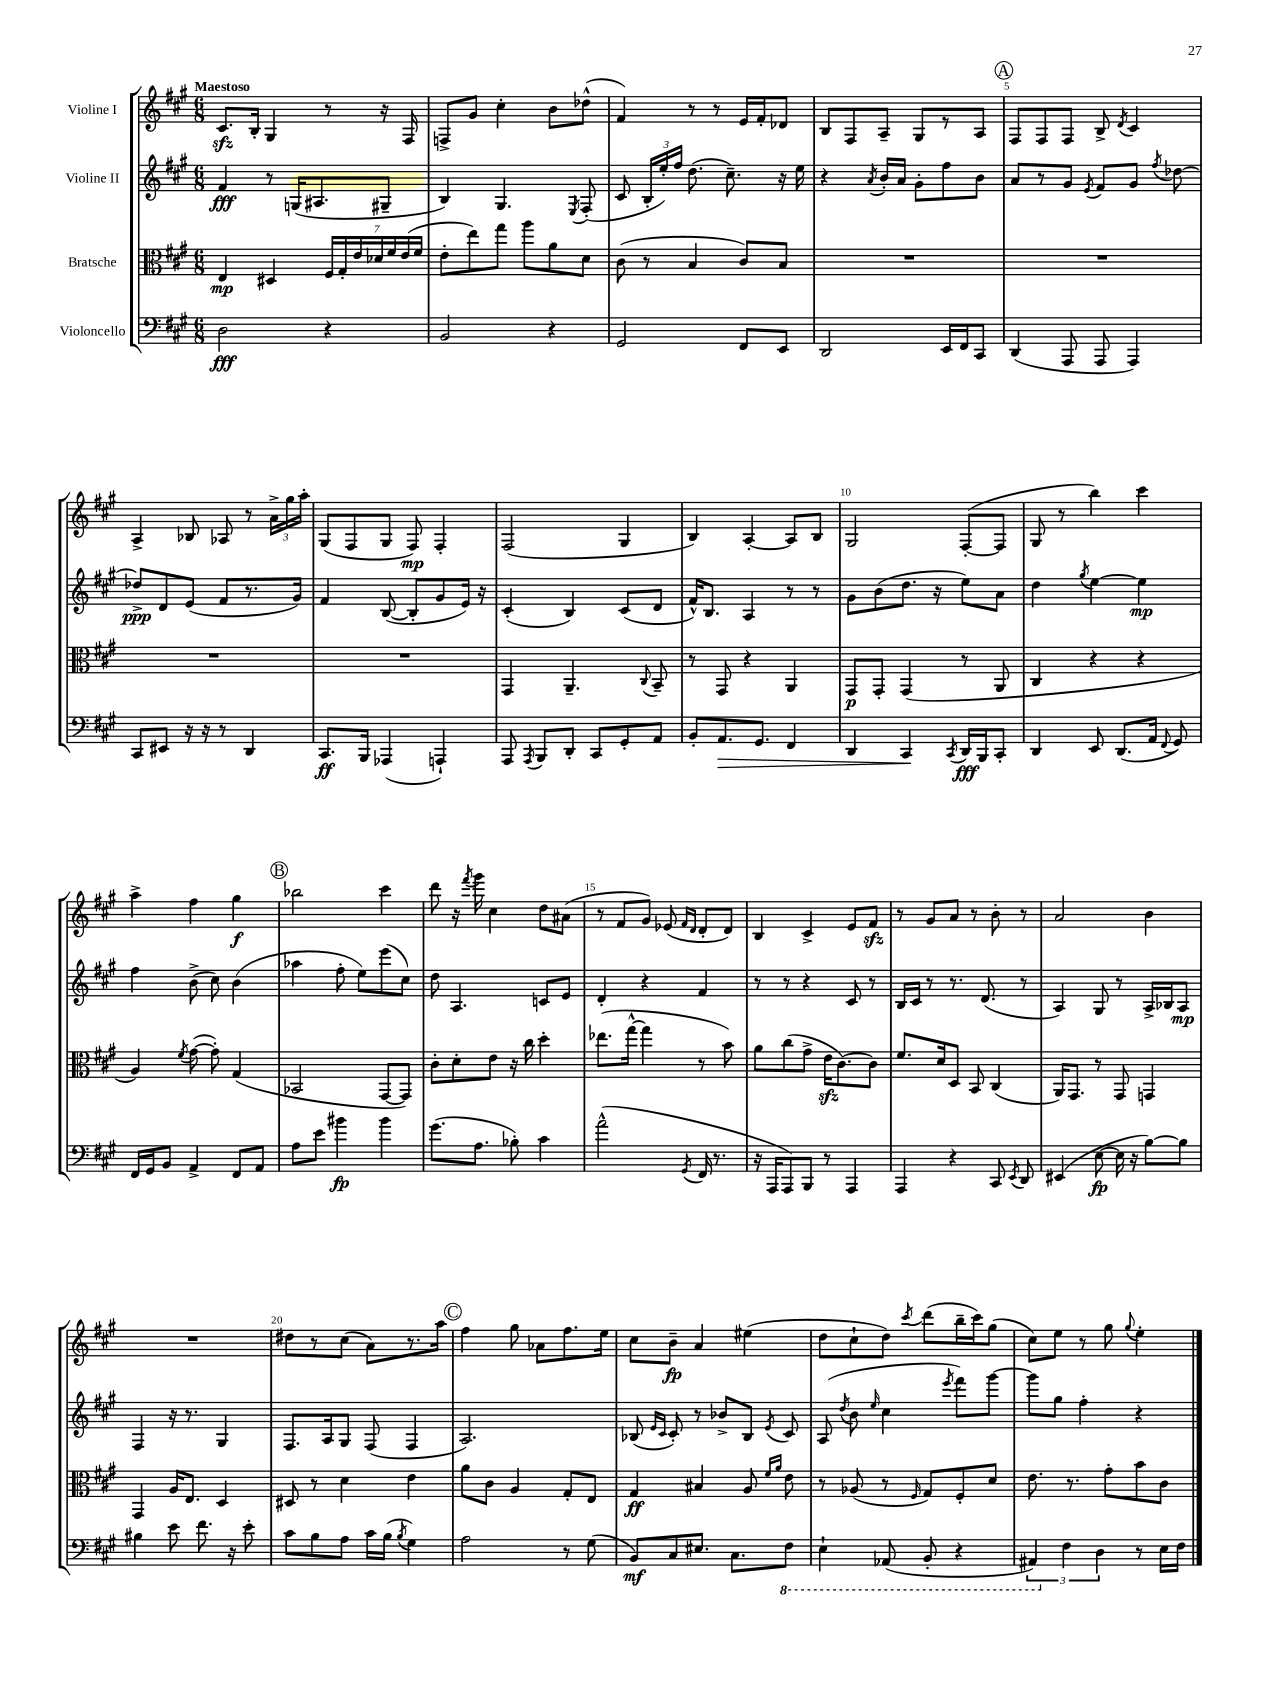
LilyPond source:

<<
\new StaffGroup <<
\new Staff = "s0" \with { instrumentName = "Violine I" } {
    \clef treble \key a \major \numericTimeSignature \time 6/8 \tempo "Maestoso"
    \autoBeamOff cis'8.[\sfz b16]-. gis4 r8 r16 fis16 |
    f8[-> gis'8] cis''4-. b'8[ des''8]-^( |
    fis'4) r8 r8 e'16[ fis'16-. des'8] |
    b8[ fis8 a8]-- gis8[ r8 a8] |
    \mark \markup { \circle "A" } fis8[ fis8 fis8] b8-> \acciaccatura { d'8 } cis'4 |
    a4-> bes8 aes8 r8 \tuplet 3/2 { a'16[-> gis''16 a''16]-. } |
    gis8[( fis8 gis8] fis8\mp) fis4-. |
    fis2( gis4 |
    b4) a4~-. a8[ b8] |
    gis2 fis8[~-.( fis8] |
    gis8 r8 b''4) cis'''4 |
    a''4-> fis''4 gis''4\f |
    \mark \markup { \circle "B" } bes''2 cis'''4 |
    d'''8 r16 \acciaccatura { fis'''8 } gis'''16 cis''4 d''8[ ais'8]( |
    r8 fis'8[ gis'8]) ees'8( \grace { fis'16[ d'16] } d'8[-. d'8]) |
    b4 cis'4-> e'8[ fis'8]\sfz |
    r8 gis'8[ a'8] r8 b'8-. r8 |
    a'2 b'4 |
    R2. |
    dis''8[ r8 cis''8]( a'8[) r8. a''16] |
    \mark \markup { \circle "C" } fis''4 gis''8 aes'8[ fis''8. e''16] |
    cis''8[ b'8]--\fp a'4 eis''4( |
    d''8[ cis''8-! d''8]) \acciaccatura { cis'''8 } d'''8[( b''16-- cis'''16) gis''8]( |
    cis''8[) e''8] r8 gis''8 \appoggiatura { gis''8 } e''4-. \bar "|." |
}
\new Staff = "s1" \with { instrumentName = "Violine II" } {
    \clef treble \key a \major \numericTimeSignature \time 6/8
    \autoBeamOff fis'4\fff r8 g16[( ais8. gis8]-- |
    b4) gis4. \acciaccatura { e8 } fis8-.( |
    cis'8 \tuplet 3/2 { b16[-. e''16-.) fis''16] } d''8.( cis''8.--) r16 e''16 |
    r4 \acciaccatura { a'8 } b'16[-. a'16] gis'8[-. fis''8 b'8] |
    \mark \markup { \circle "A" } a'8[ r8 gis'8] \acciaccatura { e'8 } fis'8[ gis'8] \acciaccatura { fis''8 } des''8~ |
    des''8[->\ppp d'8 e'8]( fis'8[ r8. gis'16]) |
    fis'4 b8~( b8[-. gis'8 e'16]) r16 |
    cis'4-.( b4) cis'8[( d'8] |
    fis'16[-^) b8.] a4 r8 r8 |
    gis'8[ b'8( d''8.] r16 e''8[) a'8] |
    d''4 \acciaccatura { gis''8 } e''4~ e''4\mp |
    fis''4 b'8->( cis''8) b'4( |
    \mark \markup { \circle "B" } aes''4 fis''8-. e''8[) e'''8( cis''8]) |
    d''8 a4. c'8[ e'8] |
    d'4-. r4 fis'4 |
    r8 r8 r4 cis'8 r8 |
    b16[ cis'16] r8 r8. d'8.( r8 |
    a4) gis8 r8 a16[-> bes16 a8]\mp |
    fis4 r16 r8. gis4 |
    fis8.[ a16 gis8] fis8( fis4 |
    \mark \markup { \circle "C" } a2.) |
    bes8( \grace { e'16[ cis'16] } cis'8-.) r8 bes'8[-> bes8] \acciaccatura { e'8 } cis'8 |
    a8( \acciaccatura { d''8 } b'8 \grace { e''16 } cis''4 \acciaccatura { e'''8 } fis'''8[) gis'''8]~ |
    gis'''8[ gis''8] fis''4-. r4 \bar "|." |
}
\new Staff = "s2" \with { instrumentName = "Bratsche" } {
    \clef alto \key a \major \numericTimeSignature \time 6/8
    \autoBeamOff e4\mp dis4 \tuplet 7/4 { fis16[ gis16-. e'16 des'16 fis'16 e'16( fis'16] } |
    e'8[-. e''8) gis''8] a''8[ a'8 d'8] |
    cis'8( r8 b4 cis'8[) b8] |
    R2. |
    \mark \markup { \circle "A" } R2. |
    R2. |
    R2. |
    gis,4 a,4.-- \appoggiatura { cis8 } b,8-- |
    r8 gis,8 r4 a,4 |
    gis,8[\p gis,8]-. gis,4( r8 a,8 |
    cis4 r4 r4 |
    a4) \acciaccatura { fis'8 } gis'8~( gis'8-.) gis4( |
    \mark \markup { \circle "B" } bes,2 gis,8[~ gis,8]) |
    cis'8[-. d'8-. e'8] r16 cis''16 d''4-. |
    ees''8.[( gis''16]~-^ gis''4 r8 b'8) |
    a'8[ cis''8( gis'8]-> e'16[\sfz cis'8.~) cis'8] |
    fis'8.[ d'16 d8] b,8 cis4( |
    a,16[) gis,8.] r8 gis,8 g,4 |
    gis,4 a16[ e8.] d4 |
    dis8 r8 d'4 e'4 |
    \mark \markup { \circle "C" } a'8[ cis'8] a4 gis8[-. e8] |
    gis4\ff bis4 a8 \grace { fis'16[ a'16] } e'8 |
    r8 aes8( r8 \grace { fis16 } gis8[) fis8-. d'8] |
    e'8. r8. gis'8[-. b'8 cis'8] \bar "|." |
}
\new Staff = "s3" \with { instrumentName = "Violoncello" } {
    \clef bass \key a \major \numericTimeSignature \time 6/8
    \autoBeamOff d2\fff r4 |
    b,2 r4 |
    gis,2 fis,8[ e,8] |
    d,2 e,16[ fis,16 cis,8] |
    \mark \markup { \circle "A" } d,4( a,,8 a,,8 a,,4) |
    cis,8[ eis,8] r16 r16 r8 d,4 |
    cis,8.[\ff b,,16] aes,,4( a,,4-!) |
    a,,8 \acciaccatura { a,,8 } b,,8[ d,8]-. cis,8[ gis,8-. a,8] |
    b,8[-. a,8.\> gis,8.] fis,4 |
    d,4 cis,4\! \acciaccatura { cis,8 } d,16[\fff b,,16 cis,8]-. |
    d,4 e,8 d,8.[( a,16] \appoggiatura { fis,8 } gis,8) |
    fis,16[ gis,16 b,8] a,4-> fis,8[ a,8] |
    \mark \markup { \circle "B" } a8[ e'8] bis'4\fp bis'4 |
    gis'8.[( a8.] bes8-.) cis'4 |
    a'2-^( \acciaccatura { gis,8 } fis,16 r8. |
    r16 a,,16[ a,,8) b,,8] r8 a,,4 |
    a,,4 r4 cis,8 \acciaccatura { e,8 } d,8 |
    eis,4( e8~\fp e16 r16 b8[~) b8] |
    bis4 e'8 fis'8. r16 e'8-. |
    cis'8[ b8 a8] cis'16[ b16]( \acciaccatura { b8 } gis4) |
    \mark \markup { \circle "C" } a2 r8 gis8( |
    b,8[\mf) cis8 eis8.] cis8.[ \ottava #-1 fis,8] |
    e,4-! aes,,8( b,,8-. r4 |
    \tuplet 3/2 { ais,,4) \ottava #0 fis4 d4 } r8 e16[ fis16] \bar "|." |
}
>>
>>
\layout { \context { \Score \override BarNumber.break-visibility = ##(#f #t #t) barNumberVisibility = #(every-nth-bar-number-visible 5) } }
